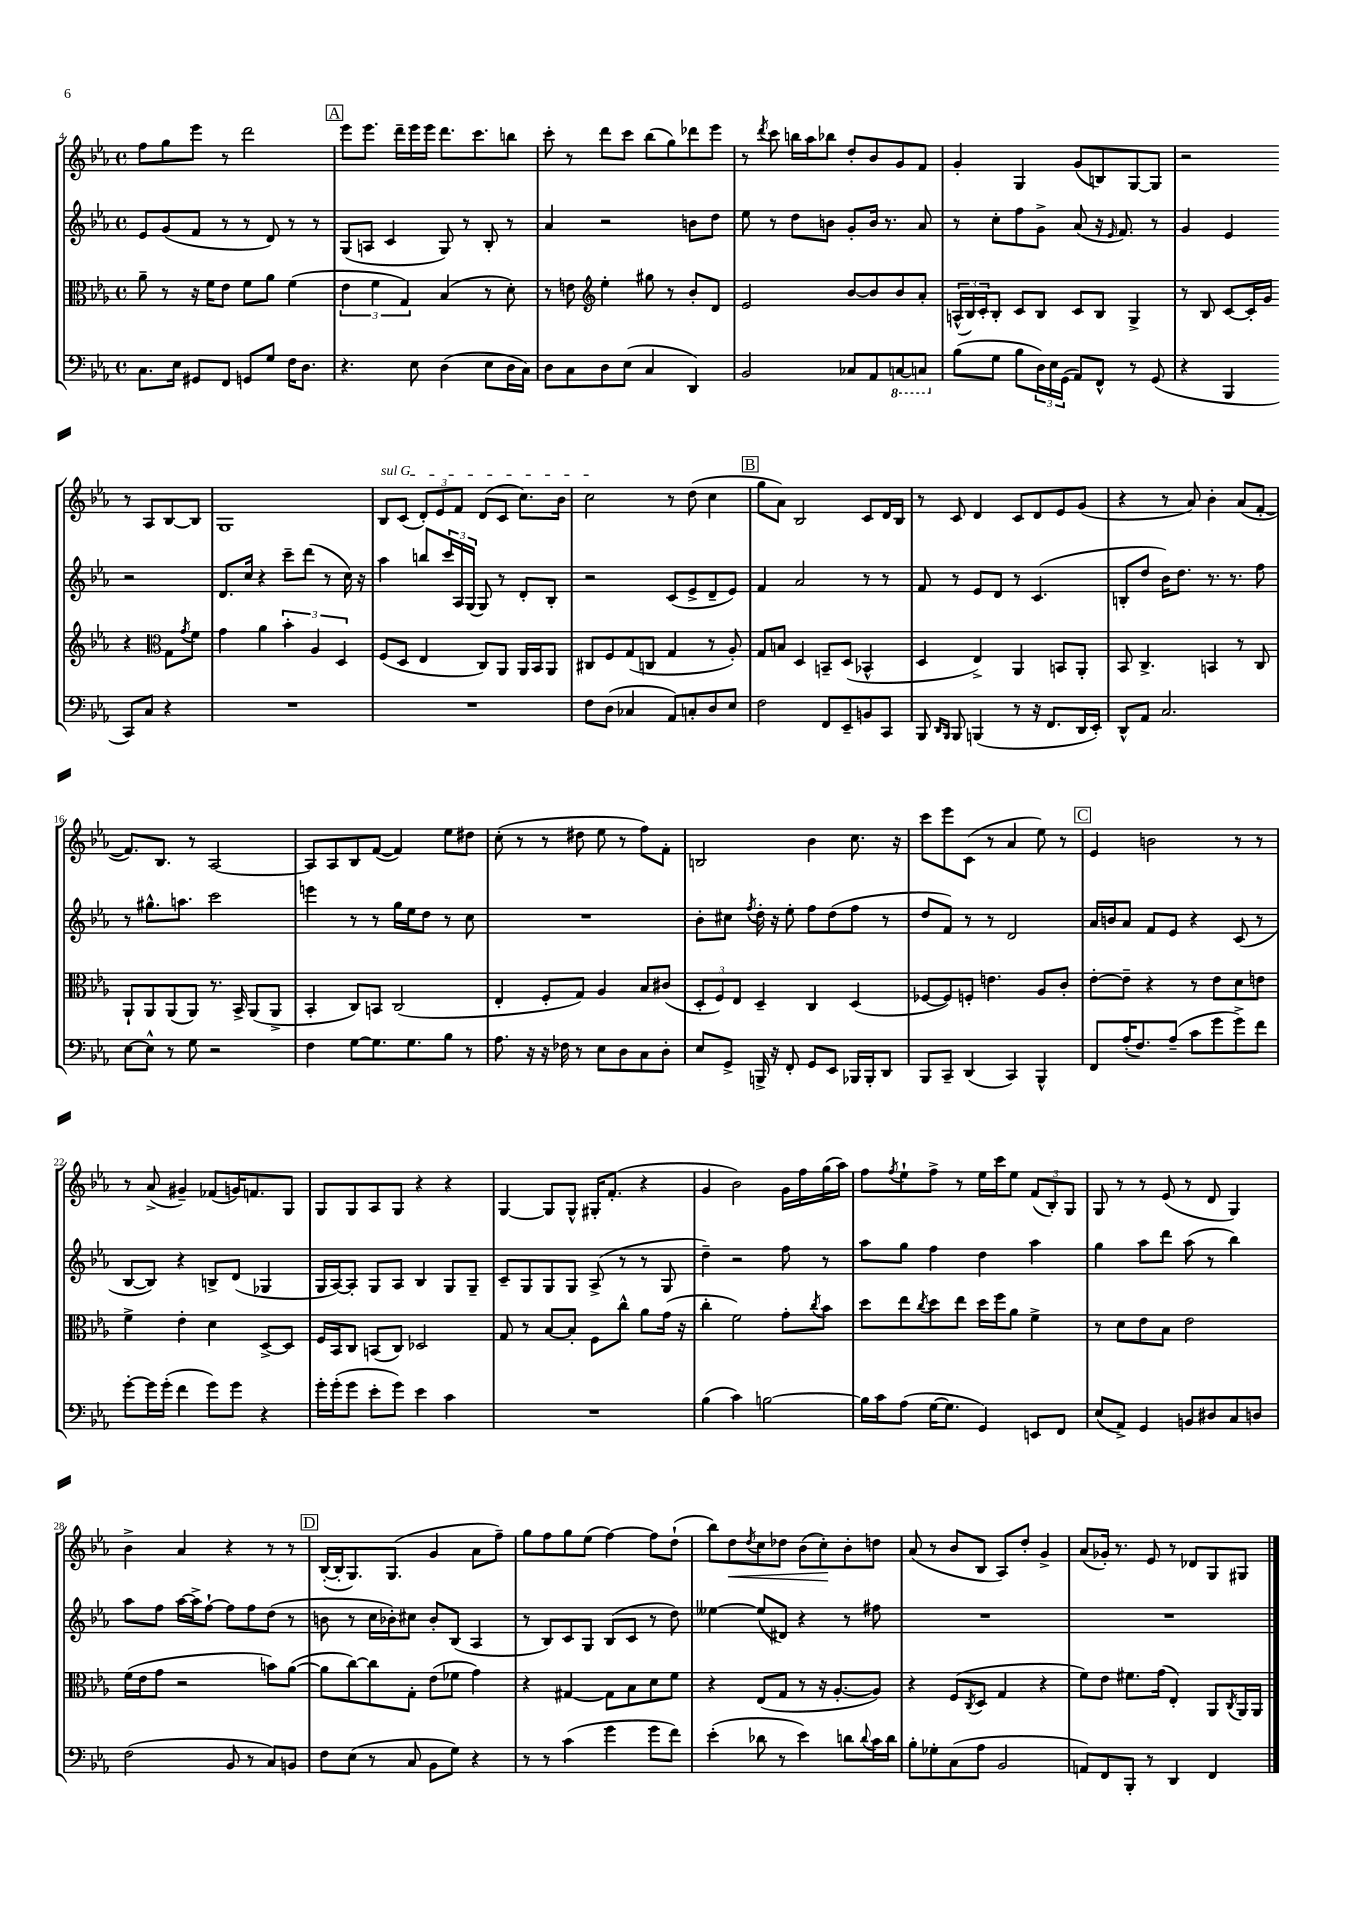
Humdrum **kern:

**kern	**kern	**kern	**kern	**dynam
*part4	*part3	*part2	*part1	*part1
*staff4	*staff3	*staff2	*staff1	*staff1
*clefF4	*clefC3	*clefG2	*clefG2	*
*k[b-e-a-]	*k[b-e-a-]	*k[b-e-a-]	*k[b-e-a-]	*
*M4/4	*M4/4	*M4/4	*M4/4	*
*met(c)	*met(c)	*met(c)	*met(c)	*
=4	=4	=4	=4	=4
8.C\L	8a-~\	8e-/L	8ff\L	.
.	8r	(8g/	8gg\	.
16E-\Jk	.	.	.	.
8GG#X/L	16r	8f/J	8eee-\J	.
.	16f\KL	.	.	.
8FF/J	8e-\J	8r	8r	.
8GGn/L	8f\L	8r	2ddd\	.
8G/J	8a-\J	8d/)	.	.
16F\KL	(4f\	8r	.	.
8.D\J	.	.	.	.
.	.	8r	.	.
!!LO:REH:place=s1:t=A
=5	=5	=5	=5	=5
4.r	6e-\	(8G/L	8eee-\L	.
.	.	8An/J	8.eee-\J	.
.	6f\	.	.	.
.	.	4c/	.	.
.	.	.	16ddd~\LL	.
.	6G/)	.	.	.
8E-\	.	.	16eee-\	.
.	.	.	16eee-\JJ	.
(4D\	(4B-/	8G/)	8.ddd\L	.
.	.	8r	.	.
.	.	.	8.ccc\	.
8E-\L	8r	8B-'/	.	.
16D\L	8d'\)	8r	8bbn\J	.
16C\JJ)	.	.	.	.
=6	=6	=6	=6	=6
8D\L	8r	4a-/	8ccc'\	.
8C\	8en\	.	8r	.
*	*clefG2	*	*	*
8D\	4ee-'\	2r	8ddd\L	.
(8E-\J	.	.	8ccc\J	.
4C/	8gg#X\	.	(8bb-\L	.
.	8r	.	8gg\)	.
4DD/)	8b-'/L	8bn\L	8ddd-X\	.
.	8d/J	8dd\J	8eee-\J	.
=7	=7	=7	=7	=7
2BB-/	2e-/	8ee-\	8r	.
.	.	.	8qddd/	.
.	.	8r	8ccc\	.
.	.	8dd\L	16bbn\LL	.
.	.	.	16aa-\J	.
.	.	8bn\J	8bb-X\J	.
8C-X/L	[8b-/L	8g'/L	8dd'/L	.
8AA-/	8b-/]	16b/Jk	8b-/	.
.	.	8.r	.	.
*8ba	*	*	*	*
[8CCn/	8b-/	.	8g/	.
8CCn/J]	8a-'/J	8a-/	8f/J	.
=8	=8	=8	=8	=8
*X8ba	*	*	*	*
(8B-\L	(24An^^/LL	8r	4g'/	.
.	24B-/)	.	.	.
.	24c'/J	.	.	.
8G\J	8B-'/J	8cc'\L	.	.
8B-\L	8c/L	8ff\	4G/	.
24D\L)	8B-/J	8g^\J	.	.
24E-\	.	.	.	.
(24GG\JJ	.	.	.	.
8AA-/L)	8c/L	(8a-/	(8g/L	.
8FF^^/J	8B-/J	16r	8Bn/)	.
.	.	16qqe-/	.	.
.	.	8.f/)	.	.
8r	4G^/	.	[8G/	.
(8GG/	.	8r	8G/J]	.
=9	=9	=9	=9	=9
4r	8r	4g/	2r	.
.	8B-/	.	.	.
4BBB-/	[8c/L	4e-/	.	.
.	16c'/L]	.	.	.
.	16g/JJ	.	.	.
8CC/L)	4r	2r	8r	.
8C/J	.	.	8A-/L	.
*	*clefC3	*	*	*
4r	8G\L	.	[8B-/	.
.	8qg/	.	.	.
.	8f\J	.	8B-/J]	.
!!LO:LB:g=z
=10	=10	=10	=10	=10
1r	4g\	8.d/L	1G	.
.	.	16cc/Jk	.	.
.	4a-\	4r	.	.
.	6b-'\	8ccc~\L	.	.
.	.	(8ddd\J	.	.
.	6A-/	.	.	.
.	.	8r	.	.
.	6D/	.	.	.
.	.	16cc\)	.	.
.	.	16r	.	.
=11	=11	=11	=11	=11
!	!	!	!LO:TX:a:i:t=sul G	!
1r	(8F/L	4aa-\	8B-/L	.
.	8D/J	.	(8c/J	.
.	4E-/	8bbn/L	12d'/L)	.
.	.	.	12e-/	.
.	.	24ccc/L	.	.
.	.	24A-/	12f/J	.
.	.	(24G/JJ	.	.
.	8C/L)	8G/)	(8d/L	.
.	8AA-/J	8r	8c/J	.
.	16AA-/LL	8d'/L	8.cc\L)	.
.	16BB-/J	.	.	.
.	8AA-/J	8B-'/J	.	.
.	.	.	16b-\Jk	.
=12	=12	=12	=12	=12
8F\L	8C#X/L	2r	2cc\	.
(8D\J	8F/	.	.	.
4C-X/	(8G/	.	.	.
.	8Cn/J	.	.	.
8AA-/L)	4G/	(8c/L	8r	.
8Cn'/	.	8e-^/	(8dd\	.
8D/	8r	8d~/	4cc\	.
8E-/J	8A-'/)	8e-/J)	.	.
!!LO:REH:place=s1:t=B
=13	=13	=13	=13	=13
2F\	8G/L	4f/	8gg\L	.
.	8Bn/J	.	8a-\J)	.
.	4D/	2a-/	2B-/	.
8FF/L	8BBn~/L	.	.	.
8EE-~/	(8D/J	.	.	.
8BBn/	4BB-X^^/	8r	8c/L	.
8CC/J	.	8r	16d/L	.
.	.	.	16B-/JJ	.
=14	=14	=14	=14	=14
8BBB-/	4D/	8f/	8r	.
16qqDD/LL	.	.	.	.
16qqBBB-/JJ	.	.	.	.
8BBB-/	.	8r	8c/	.
(4BBBn/	4E-^/)	8e-/L	4d/	.
.	.	8d/J	.	.
8r	4AA-/	8r	8c/L	.
16r	.	(4.c/	8d/	.
8.FF/L	.	.	.	.
.	8BBn/L	.	8e-/	.
16DD/L	8AA-'/J	.	(8g/J	.
16EE-'/JJ)	.	.	.	.
=15	=15	=15	=15	=15
8DD^^/L	8BB-/	8Bn'/L	4r	.
8AA-/J	4.C^/	8dd/J	.	.
2.C/	.	16b-\KL)	8r	.
.	.	8.dd\J	.	.
.	.	.	8a-/)	.
.	4BBn/	8.r	4b-'\	.
.	.	8.r	.	.
.	8r	.	(8a-/L	.
.	8C/	8ff\	[8f'/J	.
!!LO:LB:g=z
=16	=16	=16	=16	=16
[8E-\L	8AA-`/L	8r	8.f/L])	.
8E-^^\J]	8AA-/	8.gg#X^^\L	.	.
.	.	.	8.B-/J	.
8r	(8AA-/	.	.	.
.	.	8.aan\J	.	.
8G\	8AA-/J)	.	8r	.
2r	8.r	2ccc\	[2A-/	.
.	16BB-^/	.	.	.
.	(8AA-/L	.	.	.
.	8AA-^/J	.	.	.
=17	=17	=17	=17	=17
4F\	4BB-'/	4eeen\	8A-/L]	.
.	.	.	8A-/	.
[8G\L	8C/L)	8r	8B-/	.
8.G\]	8BBn/J	8r	([8f/J	.
.	(2C/	16gg\LL	4f/])	.
8.G\	.	16ee-\J	.	.
.	.	8dd\J	.	.
8B-\J	.	8r	8ee-\L	.
8r	.	8cc\	8dd#X\J	.
=18	=18	=18	=18	=18
8.A-\	4E-'/	1r	(8cc'\	.
.	.	.	8r	.
16r	.	.	.	.
16r	8F'/L	.	8r	.
16F-X\	.	.	.	.
8r	8G/J)	.	8dd#X\	.
8E-\L	4A-/	.	8ee-\	.
8D\	.	.	8r	.
8C\	8B-/L	.	8ff\L)	.
8D'\J	(8c#X/J	.	8f'\J	.
=19	=19	=19	=19	=19
8E-/L	12D'/L	8b-'\L	2Bn/	.
.	12F/)	.	.	.
8GG^/J	.	8cc#X\J	.	.
.	12E-/J	.	.	.
.	.	8qff/	.	.
16BBBn^/	4D~/	16dd'\	.	.
16r	.	16r	.	.
8FF'/	.	8ee-'\	.	.
8GG/L	4C/	8ff\L	4b-\	.
8EE-/J	.	(8dd\	.	.
16BBB-X/LL	(4D/	8ff\J	8.cc\	.
16BBB-'/J	.	.	.	.
8DD/J	.	8r	.	.
.	.	.	16r	.
=20	=20	=20	=20	=20
8BBB-/L	[8F-X/L	8dd/L	8ccc\L	.
8CC~/J	8F-/])	8f/J)	8eee-\	.
(4DD/	8Fn'/J	8r	(8c\J	.
.	4.en\	8r	8r	.
4CC/)	.	2d/	4a-/	.
4BBB-^^/	8A-/L	.	8ee-\)	.
.	8c'/J	.	8r	.
!!LO:REH:place=s1:t=C
=21	=21	=21	=21	=21
8FF/L	[8e-'\L	16a-/LL	4e-/	.
.	.	16bn/J	.	.
(16A-'/K	8e-~\J]	8a-/J	.	.
8.F/)	.	.	.	.
.	4r	8f/L	2bn\	.
(8A-~/J	.	8e-/J	.	.
8c\L	8r	4r	.	.
8g\	8e-\L	.	.	.
8g^\)	8d\	(8c/	8r	.
8f\J	8en\J	8r	8r	.
!!LO:LB:g=z
=22	=22	=22	=22	=22
[8g'\L	4f^\	[8B-/L	8r	.
16g\L]	.	8B-/J])	(8a-^/	.
(16g'\JJ	.	.	.	.
4f\	4e-'\	4r	4g#X~/)	.
8g\L)	4d\	8Bn^/L	(8f-X/L	.
8g\J	.	(8d/J	16gn/K)	.
.	.	.	8.fn/	.
4r	[8D^/L	4G-X/	.	.
.	8D/J]	.	8G/J	.
=23	=23	=23	=23	=23
16g'\LL	16F/LL	16G/LL	8G/L	.
(16g'\J	16BB-/J	[16A-/J)	.	.
8g\J	8C/J	8A-'/J]	8G/	.
8e-'\L	(8BBn/L	8G/L	8A-/	.
8g\J)	8C/J)	8A-/J	8G/J	.
4e-\	2D-X/	4B-/	4r	.
4c\	.	8G/L	4r	.
.	.	8G~/J	.	.
=24	=24	=24	=24	=24
1r	8G/	8c~/L	[4G/	.
.	8r	8G/	.	.
.	[8B-/L	8G/	8G/L]	.
.	8B-'/J]	8G/J	8G^^/J	.
.	8F\L	(8A-^/	16G#X'/KL	.
.	.	.	(8.f'/J	.
.	8cc^^\J	8r	.	.
.	8a-\L	8r	4r	.
.	(16g\Jk	8G/	.	.
.	16r	.	.	.
=25	=25	=25	=25	=25
(4B-\	4cc'\	4dd~\)	4g/	.
4c\)	2f\)	2r	2b-\)	.
[2Bn\	.	.	.	.
.	8g'\L	8ff\	16g\LL	.
.	.	.	16ff\	.
.	8qcc/	.	.	.
.	8b-\J	8r	(16gg\	.
.	.	.	16aa-\JJ)	.
=26	=26	=26	=26	=26
16B\LL]	8dd\L	8aa-\L	8ff\L	.
16c\J	.	.	.	.
.	.	.	8qff/	.
(8A-\J	8ee-\	8gg\J	8ee-`\	.
.	8qcc/	.	.	.
[16G\KL	8dd\	4ff\	8ff^\J	.
8.G\J]	.	.	.	.
.	8ee-\J	.	8r	.
4GG/)	16dd\LL	4dd\	16ee-\LL	.
.	16ff\J	.	16ccc\J	.
.	8a-\J	.	8ee-\J	.
8EEn/L	4f^\	4aa-\	(12f/L	.
.	.	.	12B-'/)	.
8FF/J	.	.	.	.
.	.	.	12G/J	.
=27	=27	=27	=27	=27
(8E-/L	8r	4gg\	8G/	.
8AA-^/J)	8d\L	.	8r	.
4GG/	8e-\	8aa-\L	8r	.
.	8B-\J	8ddd\J	(8e-/	.
8BBn/L	2e-\	(8aa-\	8r	.
8D#X/	.	8r	8d/	.
8C/	.	4bb-\)	4G/)	.
8Dn/J	.	.	.	.
!!LO:LB:g=z
=28	=28	=28	=28	=28
(2F\	(16f\LL	8aa-\L	4b-^\	.
.	16e-\J	.	.	.
.	8g\J	8ff\J	.	.
.	2r	[16aa-\LL	4a-/	.
.	.	16aa-^\J]	.	.
.	.	[8ff`\J	.	.
8BB-/	.	8ff\L]	4r	.
8r	.	8ff\	.	.
8C/L)	8bn\L)	(8dd\J	8r	.
8BBn/J	([8a-\J	8r	8r	.
!!LO:REH:place=s1:t=D
=29	=29	=29	=29	=29
8F\L	8a-\L]	8bn\	([16B-'/LL	.
.	.	.	16B-'/J]	.
(8E-\J	[8cc\)	8r	8.G/)	.
8r	8cc\]	16cc\LL	.	.
.	.	16b-X'\J)	(8.G/J	.
8C/	8G'\J	8cc#X\J	.	.
8BB-\L	(8e-\L	8b-'/L	4g/	.
8G\J)	8f-X\J	(8B-/J	.	.
4r	4g\)	4A-/	8a-\L	.
.	.	.	8ff~\J)	.
=30	=30	=30	=30	=30
8r	4r	8r	8gg\L	.
8r	.	8B-/L)	8ff\	.
(4c\	[4G#X/	8c/	8gg\	.
.	.	8G/J	(8ee-\J	.
4g\	8G#\L]	(8B-/L	[4ff\)	.
.	8B-\	8c/J	.	.
8g\L	8d\	8r	8ff\L]	.
8f\J)	8f\J	8dd\)	(8dd`\J	.
=31	=31	=31	=31	=31
(4e-'\	4r	[4ee--X\	8bb-\L)	.
!	!	!	!	!LO:HP:b
.	.	.	8dd\	<
.	.	.	8qdd/	.
8d-X\	(8E-/L	(8ee--/L]	8cc\	.
8r	8G/J	8d#X/J)	8dd-X\J	.
4e-\)	8r	4r	(8b-\L	.
.	16r	.	8cc'\)	.
.	[8.A-'/L	.	.	.
8dn\L	.	8r	8b-'\	[
8qqd/	.	.	.	.
16c\L	8A-/J])	8ff#X\	8ddn\J	.
16d\JJ	.	.	.	.
=32	=32	=32	=32	=32
8B-'\L	4r	1r	(8a-/	.
8G-X'\	.	.	8r	.
(8C\	(8F/L	.	8b-/L	.
.	8qC/	.	.	.
8A-\J	8D/J	.	8B-/J	.
2BB-/	4G/	.	8A-/L)	.
.	.	.	8dd'/J	.
.	4r	.	4g^/	.
=33	=33	=33	=33	=33
8AAn/L)	8f\L)	1r	(8a-/L	.
8FF/	8e-\J	.	16g-X'/Jk)	.
.	.	.	8.r	.
8BBB-'/J	8.f#X\L	.	.	.
8r	.	.	8e-/	.
.	(16g\Jk	.	.	.
4DD/	4E-'/)	.	8r	.
.	.	.	8d-X/L	.
4FF/	8AA-/L	.	8G/	.
.	8qC/	.	.	.
.	16AA-/L	.	8G#X/J	.
.	16AA-/JJ	.	.	.
==	==	==	==	==
*-	*-	*-	*-	*-
